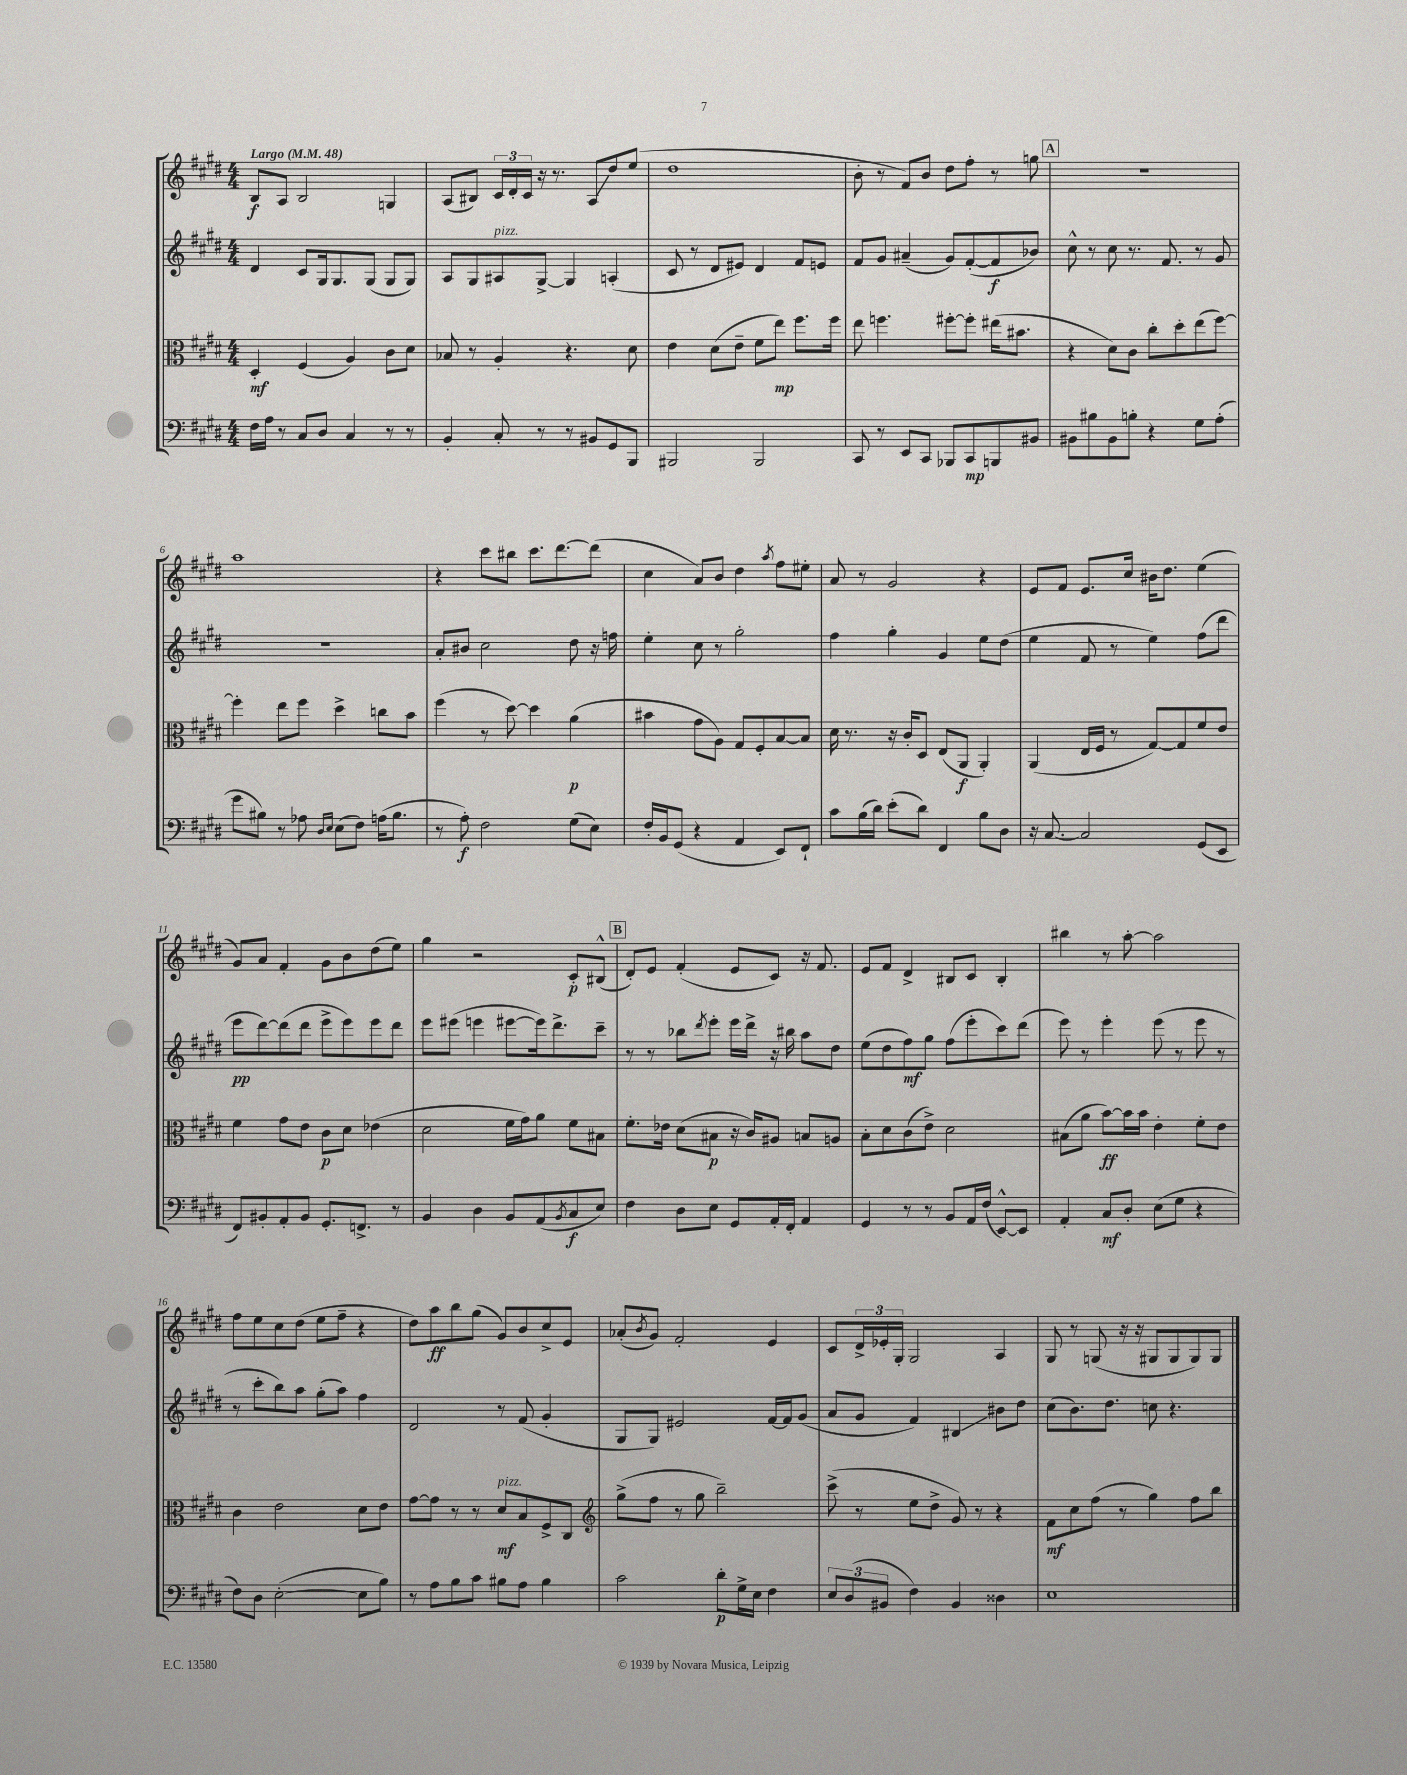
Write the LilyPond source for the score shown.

<<
\new StaffGroup <<
\new Staff = "s0" {
    \clef treble \key e \major \numericTimeSignature \time 4/4 \tempo "Largo" 4 = 48
    b8\f a8 b2 g4 |
    a8( bis8) \tuplet 3/2 { cis'16 dis'16-. cis'16 } r16 r8. a8\glissando dis''8 e''8( |
    dis''1 |
    b'8-. r8 fis'8) b'8 dis''8 fis''8-. r8 g''8 |
    \mark \markup { \box "A" } R1 |
    a''1 |
    r4 cis'''8 bis''8 cis'''8. dis'''8.~ dis'''8( |
    cis''4 a'8) b'8 dis''4 \acciaccatura { a''8 } fis''8 eis''8-. |
    a'8 r8 gis'2 r4 |
    e'8 fis'8 e'8. cis''16 bis'16 dis''8. e''4( |
    gis'8) a'8 fis'4-. gis'8 b'8 dis''8( e''8) |
    gis''4 r2 cis'8-.\p bis8-^( |
    \mark \markup { \box "B" } dis'8-.) e'8 fis'4-.( e'8 cis'8) r16 fis'8. |
    e'8 fis'8 dis'4-> bis8 cis'8 bis4-. |
    bis''4 r8 a''8~-. a''2 |
    fis''8 e''8 cis''8 dis''8( e''8 fis''8-- r4 |
    dis''8) a''8\ff b''8 gis''8( gis'8) b'8 cis''8-> e'8 |
    aes'8-.( \acciaccatura { b'8 } gis'8) fis'2-. e'4 |
    cis'8 \tuplet 3/2 { dis'16-> ees'16-. gis16-. } gis2 a4 |
    gis8 r8 g8( r16 r16 gis8 gis8 gis8) gis8 \bar "|." |
}
\new Staff = "s1" {
    \clef treble \key e \major \numericTimeSignature \time 4/4
    dis'4 cis'8 gis16 gis8. gis8( gis8 gis8) |
    a8 gis8 ais8^\markup { \italic "pizz." } gis8~-> gis4 a4-.( |
    cis'8 r8 dis'8 eis'8) dis'4 fis'8 e'8 |
    fis'8 gis'8 ais'4--( gis'8) fis'8~-.( fis'8\f bes'8) |
    \mark \markup { \box "A" } cis''8-^ r8 cis''8 r8. fis'8. r8 gis'8 |
    R1 |
    a'8-. bis'8 cis''2 dis''8 r16 f''16 |
    e''4-. cis''8 r8 gis''2-. |
    fis''4 gis''4-. gis'4 e''8 dis''8( |
    e''4 fis'8 r8 e''4) fis''8( dis'''8 |
    e'''8\pp dis'''8~) dis'''8( dis'''8 e'''8-> e'''8) e'''8 dis'''8 |
    e'''8 eis'''8( e'''4 eis'''8~ eis'''16) dis'''8.-> cis'''8-- |
    \mark \markup { \box "B" } r8 r8 bes''8 \acciaccatura { dis'''8 } e'''8-. e'''16 dis'''16-> r16 bis''16 a''8 dis''8 |
    e''8( dis''8 fis''8\mf) gis''8 fis''8( e'''8-. cis'''8) dis'''8( |
    e'''8) r8 e'''4-. e'''8( r8 e'''8 r8 |
    r8 cis'''8-. b''8) a''8 gis''8-.( a''8) fis''4 |
    dis'2 r8 fis'8( gis'4-. |
    gis8 gis8) eis'2 fis'16~ fis'16 gis'8( |
    a'8 gis'8 fis'4) bis4\glissando bis'8 dis''8 |
    cis''8( b'8.) dis''8. c''8 r4. \bar "|." |
}
\new Staff = "s2" {
    \clef alto \key e \major \numericTimeSignature \time 4/4
    dis4-.\mf fis4( a4) cis'8 dis'8 |
    bes8 r8 a4-. r4. dis'8 |
    e'4 dis'8( e'8-- fis'8 e''8\mp) fis''8. fis''16 |
    e''8 f''4. fis''8~-. fis''8-. eis''16( bis'8. |
    \mark \markup { \box "A" } r4 dis'8) cis'8 cis''8-. dis''8-. e''8( fis''8~) |
    fis''4-. e''8 fis''8 dis''4-> c''8 b'8 |
    fis''4( r8 dis''8~) dis''4 a'4\p( |
    bis'4 gis'8 a8) gis8 fis8-. b8~ b8 |
    dis'16 r8. r16 cis'16-. dis8 e8( a,8\f a,4-.) |
    a,4( e16 fis16 r8 gis8~) gis8 fis'8 e'8 |
    fis'4 gis'8 e'8 cis'8\p dis'8 ees'4( |
    dis'2 fis'16 gis'16) a'8 fis'8 bis8 |
    \mark \markup { \box "B" } fis'8.-. ees'16 dis'8( bis8\p r16 cis'16) ais8 b8 a8 |
    b8-. dis'8 cis'8( e'8->) dis'2 |
    bis8( a'8 b'8~\ff) b'16 b'16 e'4-. fis'8-. e'8 |
    cis'4 e'2 dis'8 e'8 |
    gis'8~ gis'8 r8 r8 dis'8\mf^\markup { \italic "pizz." } b8 fis8-> cis8 |
    \clef treble gis''8->( fis''8 r8 gis''8 b''2--) |
    cis'''8->( r8 e''8 dis''8-> gis'8) r8 r4 |
    fis'8\mf cis''8 fis''8( r8 gis''4) fis''8 b''8 \bar "|." |
}
\new Staff = "s3" {
    \clef bass \key e \major \numericTimeSignature \time 4/4
    fis16 a16 r8 cis8 dis8 cis4 r8 r8 |
    b,4-. cis8-. r8 r8 bis,8 gis,8 b,,8 |
    bis,,2 bis,,2 |
    cis,8 r8 e,8 cis,8 bes,,8 cis,8\mp b,,8 bis,8 |
    \mark \markup { \box "A" } bis,8 bis8 bis,8 b8-. r4 gis8 a8-.( |
    gis'8 bis8) r8 aes8 \grace { dis16 e16 } e8( fis8) a16( bis8. |
    r8 a8-.\f) fis2 gis8( e8) |
    fis16-. b,16 gis,8( r4 a,4 e,8) fis,8-! |
    cis'8 b16( dis'16) e'8-.( dis'8) fis,4 b8 dis8 |
    r16 cis8.~ cis2 gis,8( e,8 |
    fis,8) bis,8-. a,8-. bis,8 gis,8.-. f,8.-> r8 |
    b,4 dis4 b,8 a,8( \acciaccatura { b,8 } cis8\f e8) |
    \mark \markup { \box "B" } fis4 dis8 e8 gis,8 a,16-. fis,16-. a,4 |
    gis,4 r8 r8 b,8 a,16 fis16( e,8~-^) e,8 |
    a,4-. cis8\mf dis8-. e8( gis8 r4 |
    fis8) dis8 e2~-.( e8 b8) |
    r8 a8 b8 cis'8 bis8 a8 bis4 |
    cis'2 dis'8-.\p gis16-> e16 fis4 |
    \tuplet 3/2 { e8 dis8( bis,8 } fis4) bis,4 disis4 |
    e1 \bar "|." |
}
>>
>>
